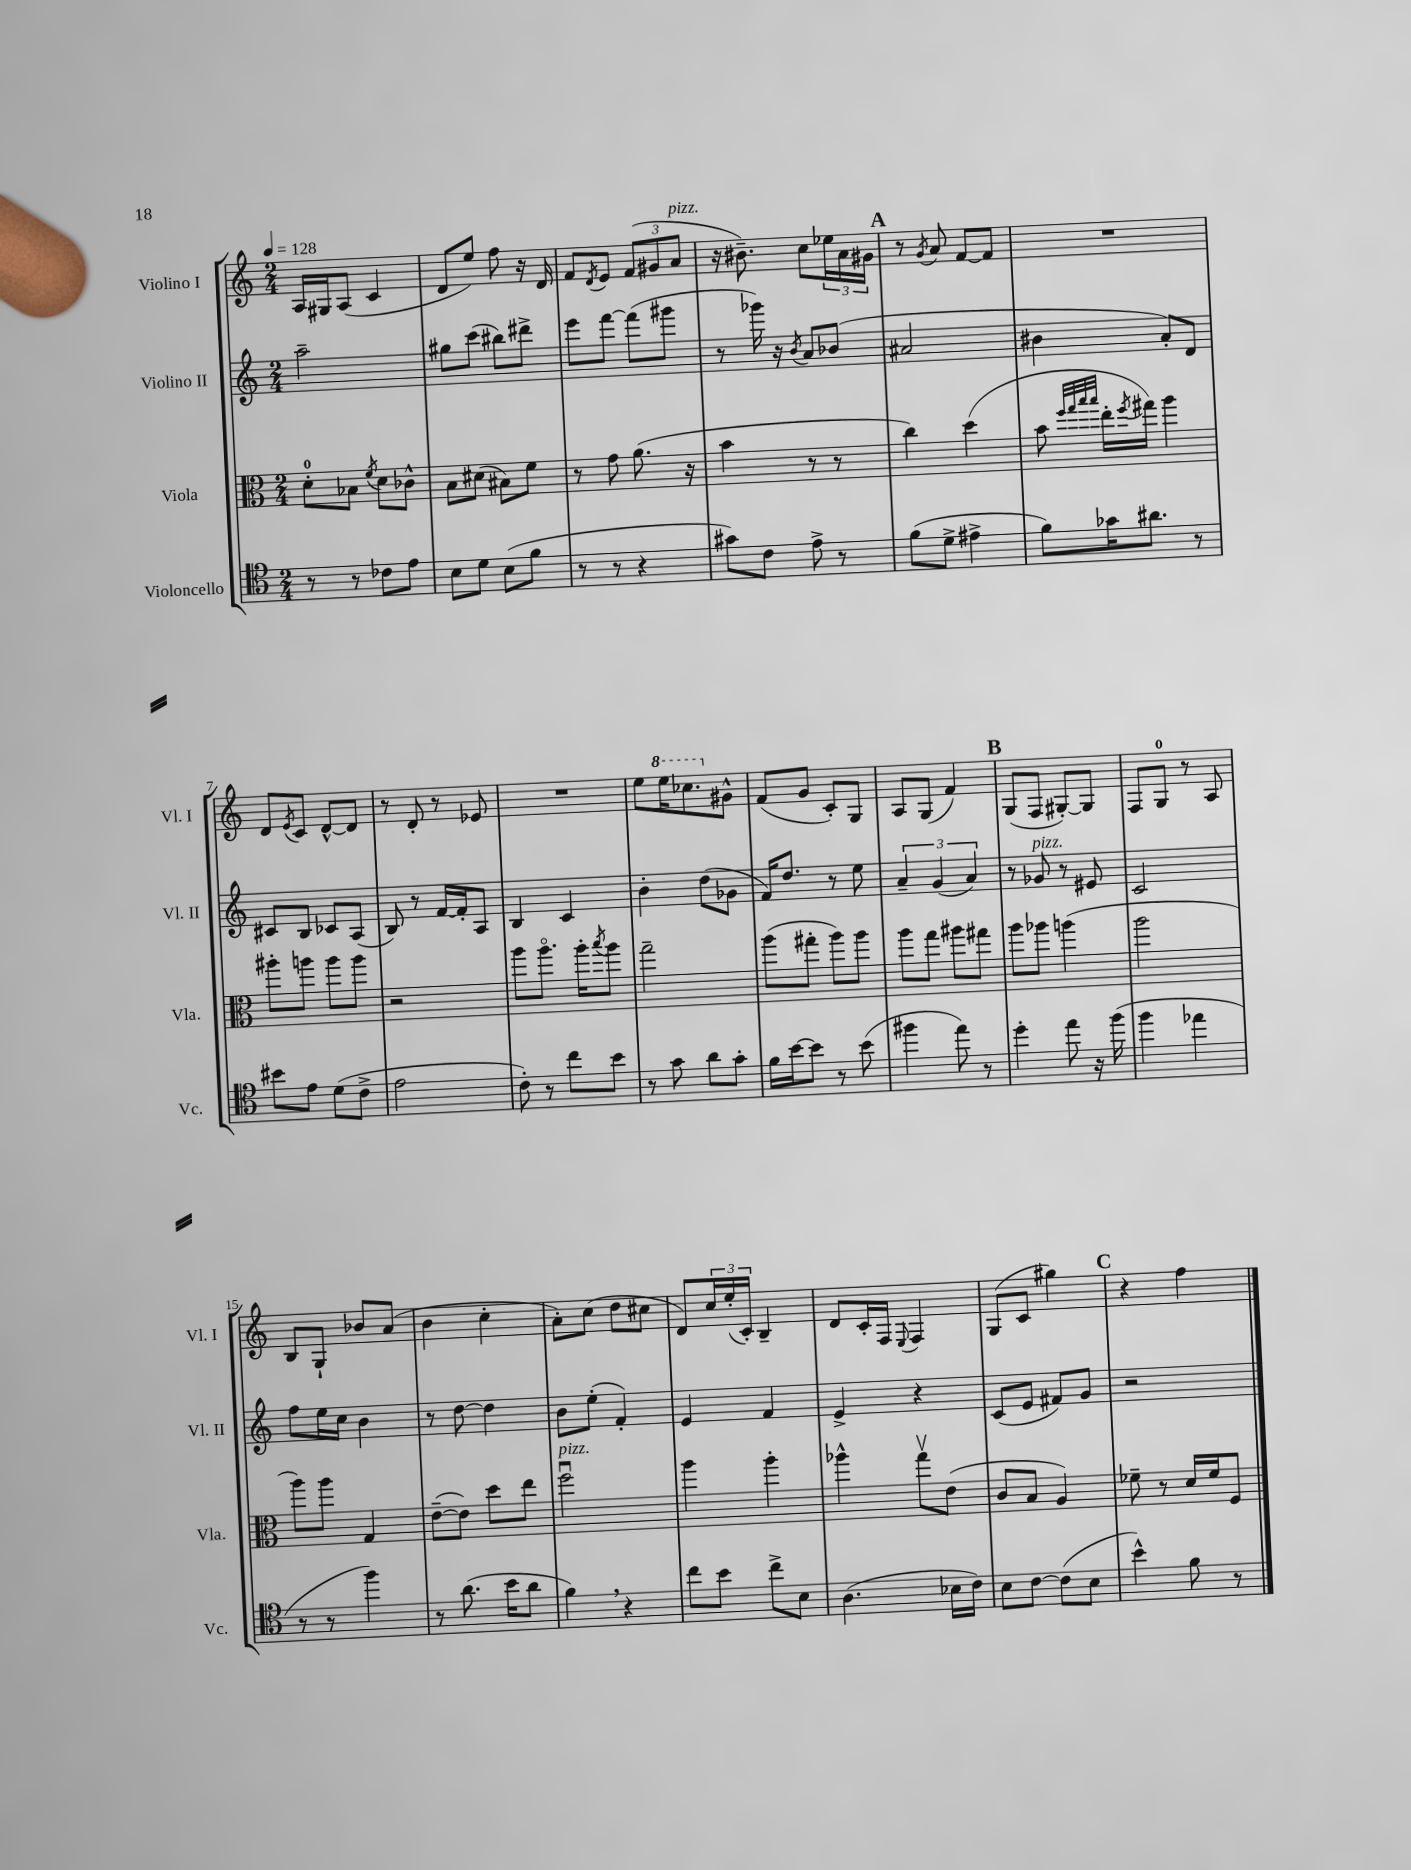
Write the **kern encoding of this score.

**kern	**kern	**kern	**kern
*staff4	*staff3	*staff2	*staff1
*clefC4	*clefC3	*clefG2	*clefG2
*k[]	*k[]	*k[]	*k[]
*M2/4	*M2/4	*M2/4	*M2/4
*MM128	*MM128	*MM128	*MM128
8r	8d'	2aa~	16A
.	.	.	16G#
8r	8B-	.	(8A
.	8qf	.	.
8c-	8d	.	4c
8e	8c-^^	.	.
=	=	=	=
8B	8B	8gg#	8d
8d	(8d#	(8ccc	8ee)
(8B	8B#)	8bb#)	8ff
8f	8f	8ddd#^	16r
.	.	.	16d
=	=	=	=
8r	8r	8eee	8f
.	.	.	8qd
8r	8g	[8fff	8e
4r	(8.a	(8fff]	(12f
.	.	.	12g#
.	.	8ggg#	.
.	.	.	12a
.	16r	.	.
=	=	=	=
8g#)	4b	8r	16r
.	.	.	8.b#~)
8c	.	16ggg-)	.
.	.	16r	.
.	.	8qb	.
8e^	8r	8a	8cc
8r	8r	(8b-	24ee-
.	.	.	24a
.	.	.	24g#
=	=	=	=
(8f	4cc)	2a#	8r
.	.	.	8qg
8d^	.	.	8a
4e#^	(4dd	.	[8f
.	.	.	8f]
=	=	=	=
8f)	8b	4b#	2r
.	32qqff	.	.
.	32qqgg	.	.
.	32qqbb	.	.
.	32qqbb	.	.
16g-	16ee'	.	.
.	8qff	.	.
8.a#	16gg#)	.	.
.	4aa	8a')	.
8r	.	8d	.
=	=	=	=
8b#	8aa#'	8c#	8d
.	.	.	8qe
8e	8aa	8B	8c
(8d	8aa	8c-	[8d^^
8c^	8aa	(8A	8d]
=	=	=	=
2e	2r	8B)	8r
.	.	8r	8d'
.	.	[16f	8r
.	.	16f']	.
.	.	8A	8e-
=	=	=	=
8c')	8aa	4B	2r
8r	8.aao	.	.
8cc	.	4c	.
.	16aa'	.	.
.	8qbb	.	.
8b	8aa	.	.
=	=	=	=
8r	2gg~	4b'	8ee
8g	.	.	16eee
.	.	.	8.ccc-
8a	.	(8dd	.
8g'	.	8g-	8g#^^
=	=	=	=
16f	(8aa	16f)	(8f
[16b	.	8.dd	.
8b]	8gg#'	.	8g
8r	8aa)	8r	8c')
(8b	8aa	8ee	8G
=	=	=	=
4ff#	8aa	6a~	8A
.	8gg	.	(8G
.	.	(6g	.
8ee)	8aa#	.	4f)
.	.	6a)	.
8r	8gg#	.	.
=	=	=	=
4dd'	8aa	8r	(8G
.	8aa-	8g-	8F
8ee	(4aa	8r	[8G#')
16r	.	8e#	8G#]
(16ff	.	.	.
=	=	=	=
4ff	2aa	2c	8F
.	.	.	8G
4ee-	.	.	8r
.	.	.	8A
=	=	=	=
8r	8aa)	8ff	8B
8r	8aa	16ee	8G`
.	.	16cc	.
4ff)	4G	4b	8b-
.	.	.	(8a
=	=	=	=
8r	([8e~	8r	4b
(8.a	8e])	[8dd	.
.	8dd	4dd]	4cc'
16b	.	.	.
8a	8ee	.	.
=	=	=	=
4f)	2ffu	8b	8a')
.	.	(8ee'	(8cc
4r	.	4f')	8dd
.	.	.	8cc#
=	=	=	=
8cc	4aa	4e	8d)
8b	.	.	24cc
.	.	.	(24ee'
.	.	.	24c')
8cc^	4aa'	4f	4B~
8B	.	.	.
=	=	=	=
(4.A	4aa-^^	4e^	8d
.	.	.	16c'
.	.	.	16F
.	.	.	8qqE
.	8ggv	4r	4F
16B-	(8e	.	.
16c)	.	.	.
=	=	=	=
8B	8c	(8c	(8G
[8c	8B	8e	8c
(8c]	4A)	8f#)	4gg#)
8B	.	8g	.
=	=	=	=
4b^^)	8f-~	2r	4r
.	8r	.	.
8f	16d	.	4ff
.	16f-	.	.
8r	8F	.	.
==	==	==	==
*-	*-	*-	*-
